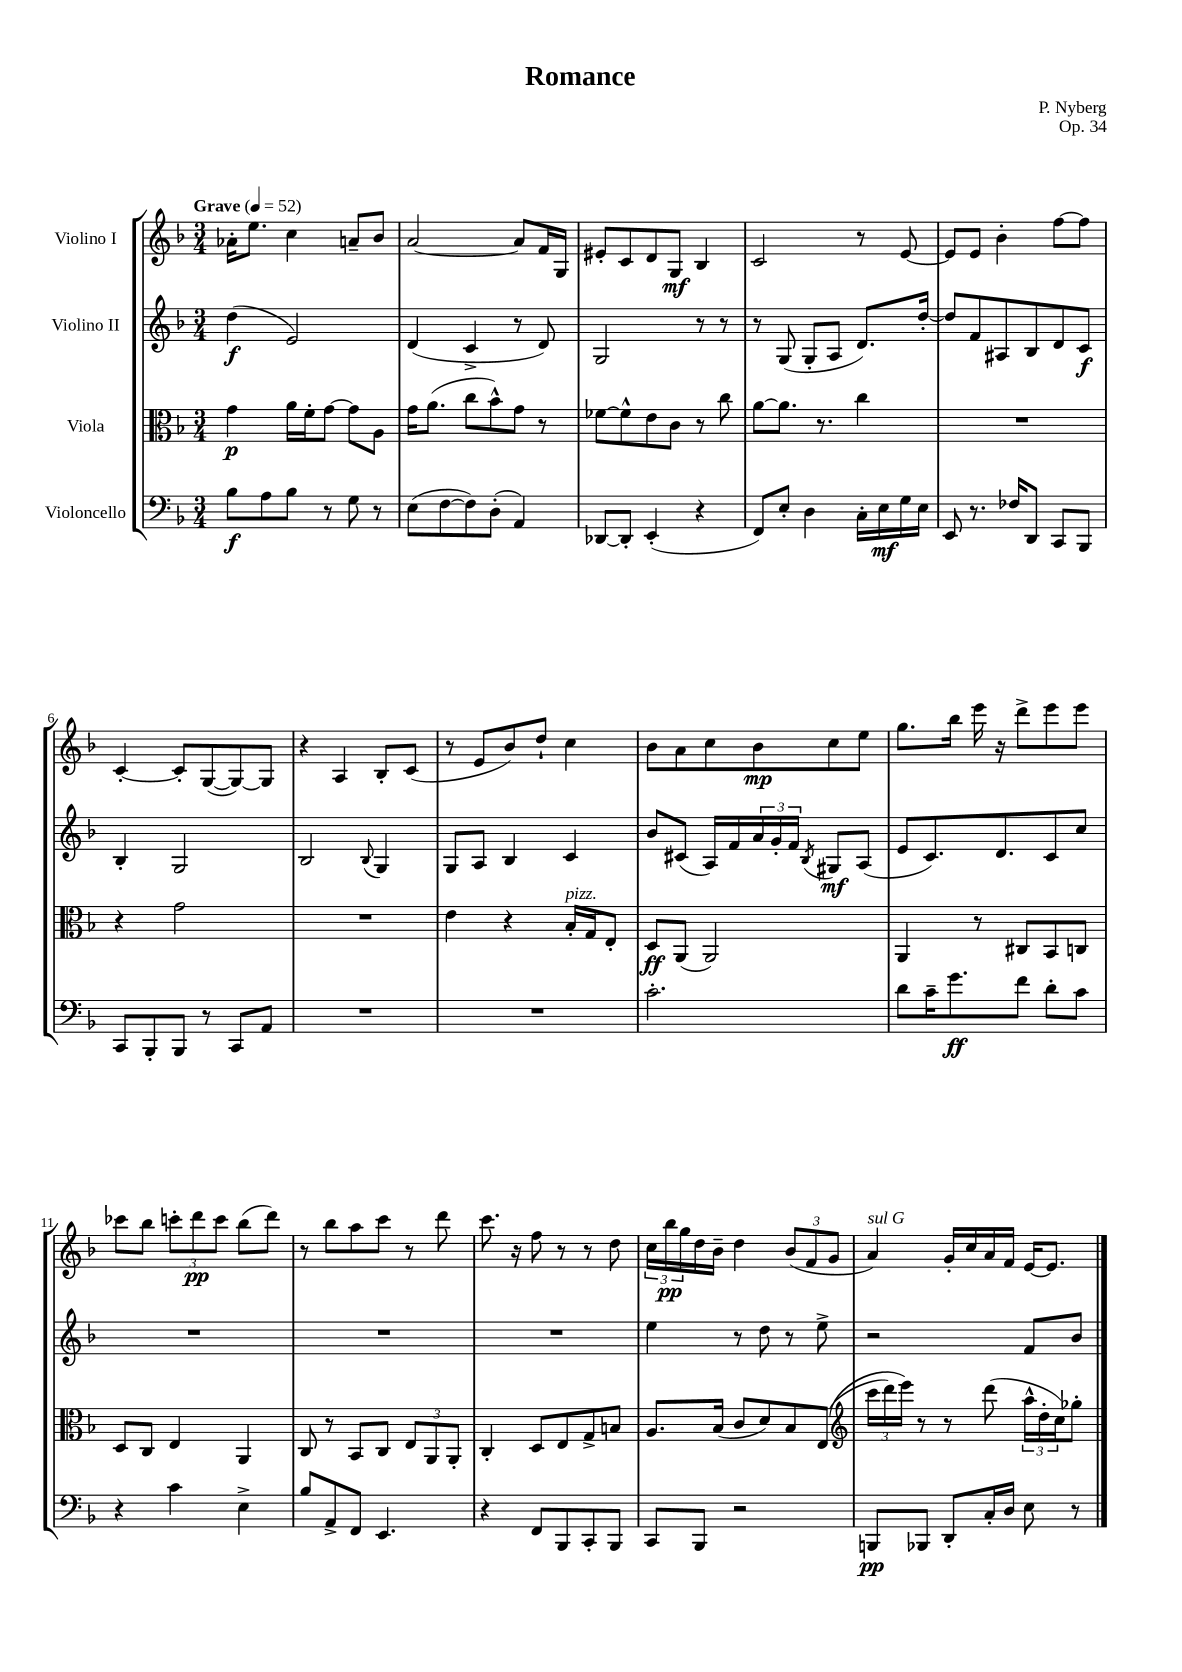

**kern	**dynam	**kern	**dynam	**kern	**dynam	**kern	**dynam
*part4	*part4	*part3	*part3	*part2	*part2	*part1	*part1
*staff4	*staff4	*staff3	*staff3	*staff2	*staff2	*staff1	*staff1
*I"Violoncello	*	*I"Viola	*	*I"Violino II	*	*I"Violino I	*
*clefF4	*	*clefC3	*	*clefG2	*	*clefG2	*
*k[b-]	*	*k[b-]	*	*k[b-]	*	*k[b-]	*
*M3/4	*	*M3/4	*	*M3/4	*	*M3/4	*
*MM52	*	*MM52	*	*MM52	*	*MM52	*
=1	=1	=1	=1	=1	=1	=1	=1
!	!	!	!	!	!	!LO:TX:a:B:t=Grave	!
8B-\L	f	4g\	p	(4dd\	f	16a-X'\KL	.
.	.	.	.	.	.	8.ee\J	.
8A\	.	.	.	.	.	.	.
8B-\J	.	16a\LL	.	2e/)	.	4cc\	.
.	.	16f'\J	.	.	.	.	.
8r	.	[8g\J	.	.	.	.	.
8G\	.	8g\L]	.	.	.	8an~/L	.
8r	.	8A\J	.	.	.	8b-/J	.
=2	=2	=2	=2	=2	=2	=2	=2
(8E\L	.	16g\KL	.	(4d/	.	[2a/	.
.	.	(8.a\J	.	.	.	.	.
[8F\	.	.	.	.	.	.	.
8F\])	.	8cc\L	.	4c^/	.	.	.
(8D'\J	.	8b-^^\)	.	.	.	.	.
4AA/)	.	8g\J	.	8r	.	8a/L]	.
.	.	8r	.	8d/)	.	16f/L	.
.	.	.	.	.	.	16G/JJ	.
=3	=3	=3	=3	=3	=3	=3	=3
[8DD-X/L	.	[8f-X\L	.	2G/	.	8e#X'/L	.
8DD-'/J]	.	8f-^^\]	.	.	.	8c/	.
(4EE'/	.	8e\	.	.	.	8d/	.
.	.	8c\J	.	.	.	8G/J	mf
4r	.	8r	.	8r	.	4B-/	.
.	.	8cc\	.	8r	.	.	.
=4	=4	=4	=4	=4	=4	=4	=4
8FF/L)	.	[8a\L	.	8r	.	2c/	.
8E'/J	.	8.a\J]	.	(8G/	.	.	.
4D\	.	.	.	8G'/L	.	.	.
.	.	8.r	.	.	.	.	.
.	.	.	.	8A/J	.	.	.
16C'\LL	.	4cc\	.	8.d/L)	.	8r	.
16E\	mf	.	.	.	.	.	.
16G\	.	.	.	.	.	[8e/	.
16E\JJ	.	.	.	[16dd'/Jk	.	.	.
=5	=5	=5	=5	=5	=5	=5	=5
8EE/	.	2.r	.	8dd/L]	.	8e/L]	.
8.r	.	.	.	8f/	.	8e/J	.
.	.	.	.	8A#X/	.	4b-'\	.
16F-X/KL	.	.	.	.	.	.	.
8DD/J	.	.	.	8B-/	.	.	.
8CC/L	.	.	.	8d/	.	[8ff\L	.
8BBB-/J	.	.	.	8c/J	f	8ff\J]	.
!!LO:LB:g=z
=6	=6	=6	=6	=6	=6	=6	=6
8CC/L	.	4r	.	4B-'/	.	[4c'/	.
8BBB-'/	.	.	.	.	.	.	.
8BBB-/J	.	2g\	.	2G/	.	8c'/L]	.
8r	.	.	.	.	.	([8G/	.
8CC/L	.	.	.	.	.	8G/_)	.
8AA/J	.	.	.	.	.	8G/J]	.
=7	=7	=7	=7	=7	=7	=7	=7
2.r	.	2.r	.	2B-/	.	4r	.
.	.	.	.	.	.	4A/	.
.	.	.	.	8qqB-/	.	.	.
.	.	.	.	4G/	.	8B-'/L	.
.	.	.	.	.	.	(8c/J	.
=8	=8	=8	=8	=8	=8	=8	=8
2.r	.	4e\	.	8G/L	.	8r	.
.	.	.	.	8A/J	.	8e/L	.
.	.	4r	.	4B-/	.	8b-/)	.
.	.	.	.	.	.	8dd`/J	.
!	!	!LO:TX:a:i:t=pizz.	!	!	!	!	!
.	.	16B-'/LL	.	4c/	.	4cc\	.
.	.	16G/J	.	.	.	.	.
.	.	8E'/J	.	.	.	.	.
=9	=9	=9	=9	=9	=9	=9	=9
2.c'\	.	8D/L	ff	8b-/L	.	8b-\L	.
.	.	(8AA/J	.	(8c#X/J	.	8a\	.
.	.	2AA/)	.	16A/LL)	.	8cc\	.
.	.	.	.	16f/	.	.	.
.	.	.	.	24a/	.	8b-\	mp
.	.	.	.	24g'/	.	.	.
.	.	.	.	24f/JJ	.	.	.
.	.	.	.	8qB-/	.	.	.
.	.	.	.	8G#X/L	mf	8cc\	.
.	.	.	.	(8A/J	.	8ee\J	.
=10	=10	=10	=10	=10	=10	=10	=10
8d\L	.	4AA/	.	8e/L	.	8.gg\L	.
16c~\K	.	.	.	8.c/)	.	.	.
8.g\	ff	.	.	.	.	16bb-\Jk	.
.	.	8r	.	.	.	16eee\	.
.	.	.	.	8.d/	.	16r	.
8f\J	.	8C#X/L	.	.	.	8ddd^\L	.
8d'\L	.	8BB-/	.	8c/	.	8eee\	.
8c\J	.	8Cn/J	.	8cc/J	.	8eee\J	.
!!LO:LB:g=z
=11	=11	=11	=11	=11	=11	=11	=11
4r	.	8D/L	.	2.r	.	8ccc-X\L	.
.	.	8C/J	.	.	.	8bb-\J	.
4c\	.	4E/	.	.	.	12cccn'\L	.
.	.	.	.	.	.	12ddd\	pp
.	.	.	.	.	.	12ccc\J	.
4E^\	.	4AA/	.	.	.	(8bb-\L	.
.	.	.	.	.	.	8ddd\J)	.
=12	=12	=12	=12	=12	=12	=12	=12
8B-/L	.	8C/	.	2.r	.	8r	.
8AA^/	.	8r	.	.	.	8bb-\L	.
8FF/J	.	8BB-/L	.	.	.	8aa\	.
4.EE/	.	8C/J	.	.	.	8ccc\J	.
.	.	12E/L	.	.	.	8r	.
.	.	12AA/	.	.	.	.	.
.	.	.	.	.	.	8ddd\	.
.	.	12AA'/J	.	.	.	.	.
=13	=13	=13	=13	=13	=13	=13	=13
4r	.	4C'/	.	2.r	.	8.ccc\	.
.	.	.	.	.	.	16r	.
8FF/L	.	8D/L	.	.	.	8ff\	.
8BBB-/	.	8E/	.	.	.	8r	.
8CC'/	.	8G^/	.	.	.	8r	.
8BBB-/J	.	8Bn/J	.	.	.	8dd\	.
=14	=14	=14	=14	=14	=14	=14	=14
8CC/L	.	8.A/L	.	4ee\	.	24cc\LL	.
.	.	.	.	.	.	24bb-\	pp
.	.	.	.	.	.	24gg\	.
8BBB-/J	.	.	.	.	.	16dd\	.
.	.	(16B-/Jk	.	.	.	16b-~\JJ	.
2r	.	8c/L	.	8r	.	4dd\	.
.	.	8d/)	.	8dd\	.	.	.
.	.	8B-/	.	8r	.	(12b-/L	.
.	.	.	.	.	.	12f/	.
.	.	((8E/J	.	8ee^\	.	.	.
.	.	.	.	.	.	12g/J	.
=15	=15	=15	=15	=15	=15	=15	=15
*	*	*clefG2	*	*	*	*	*
!	!	!	!	!	!	!LO:TX:a:i:t=sul G	!
8BBBn/L	pp	24ccc\LL	.	2r	.	4a/)	.
.	.	24ddd\)	.	.	.	.	.
.	.	24eee\JJ)	.	.	.	.	.
8BBB-X/J	.	8r	.	.	.	.	.
8DD'/L	.	8r	.	.	.	16g'/LL	.
.	.	.	.	.	.	16cc/	.
16C'/L	.	(8ddd\	.	.	.	16a/	.
16D/JJ	.	.	.	.	.	16f/JJ	.
8E\	.	24aa^^\LL	.	8f/L	.	[16e/KL	.
.	.	24dd'\	.	.	.	.	.
.	.	.	.	.	.	8.e/J]	.
.	.	24cc\J)	.	.	.	.	.
8r	.	8gg-X'\J	.	8b-/J	.	.	.
==	==	==	==	==	==	==	==
*-	*-	*-	*-	*-	*-	*-	*-
